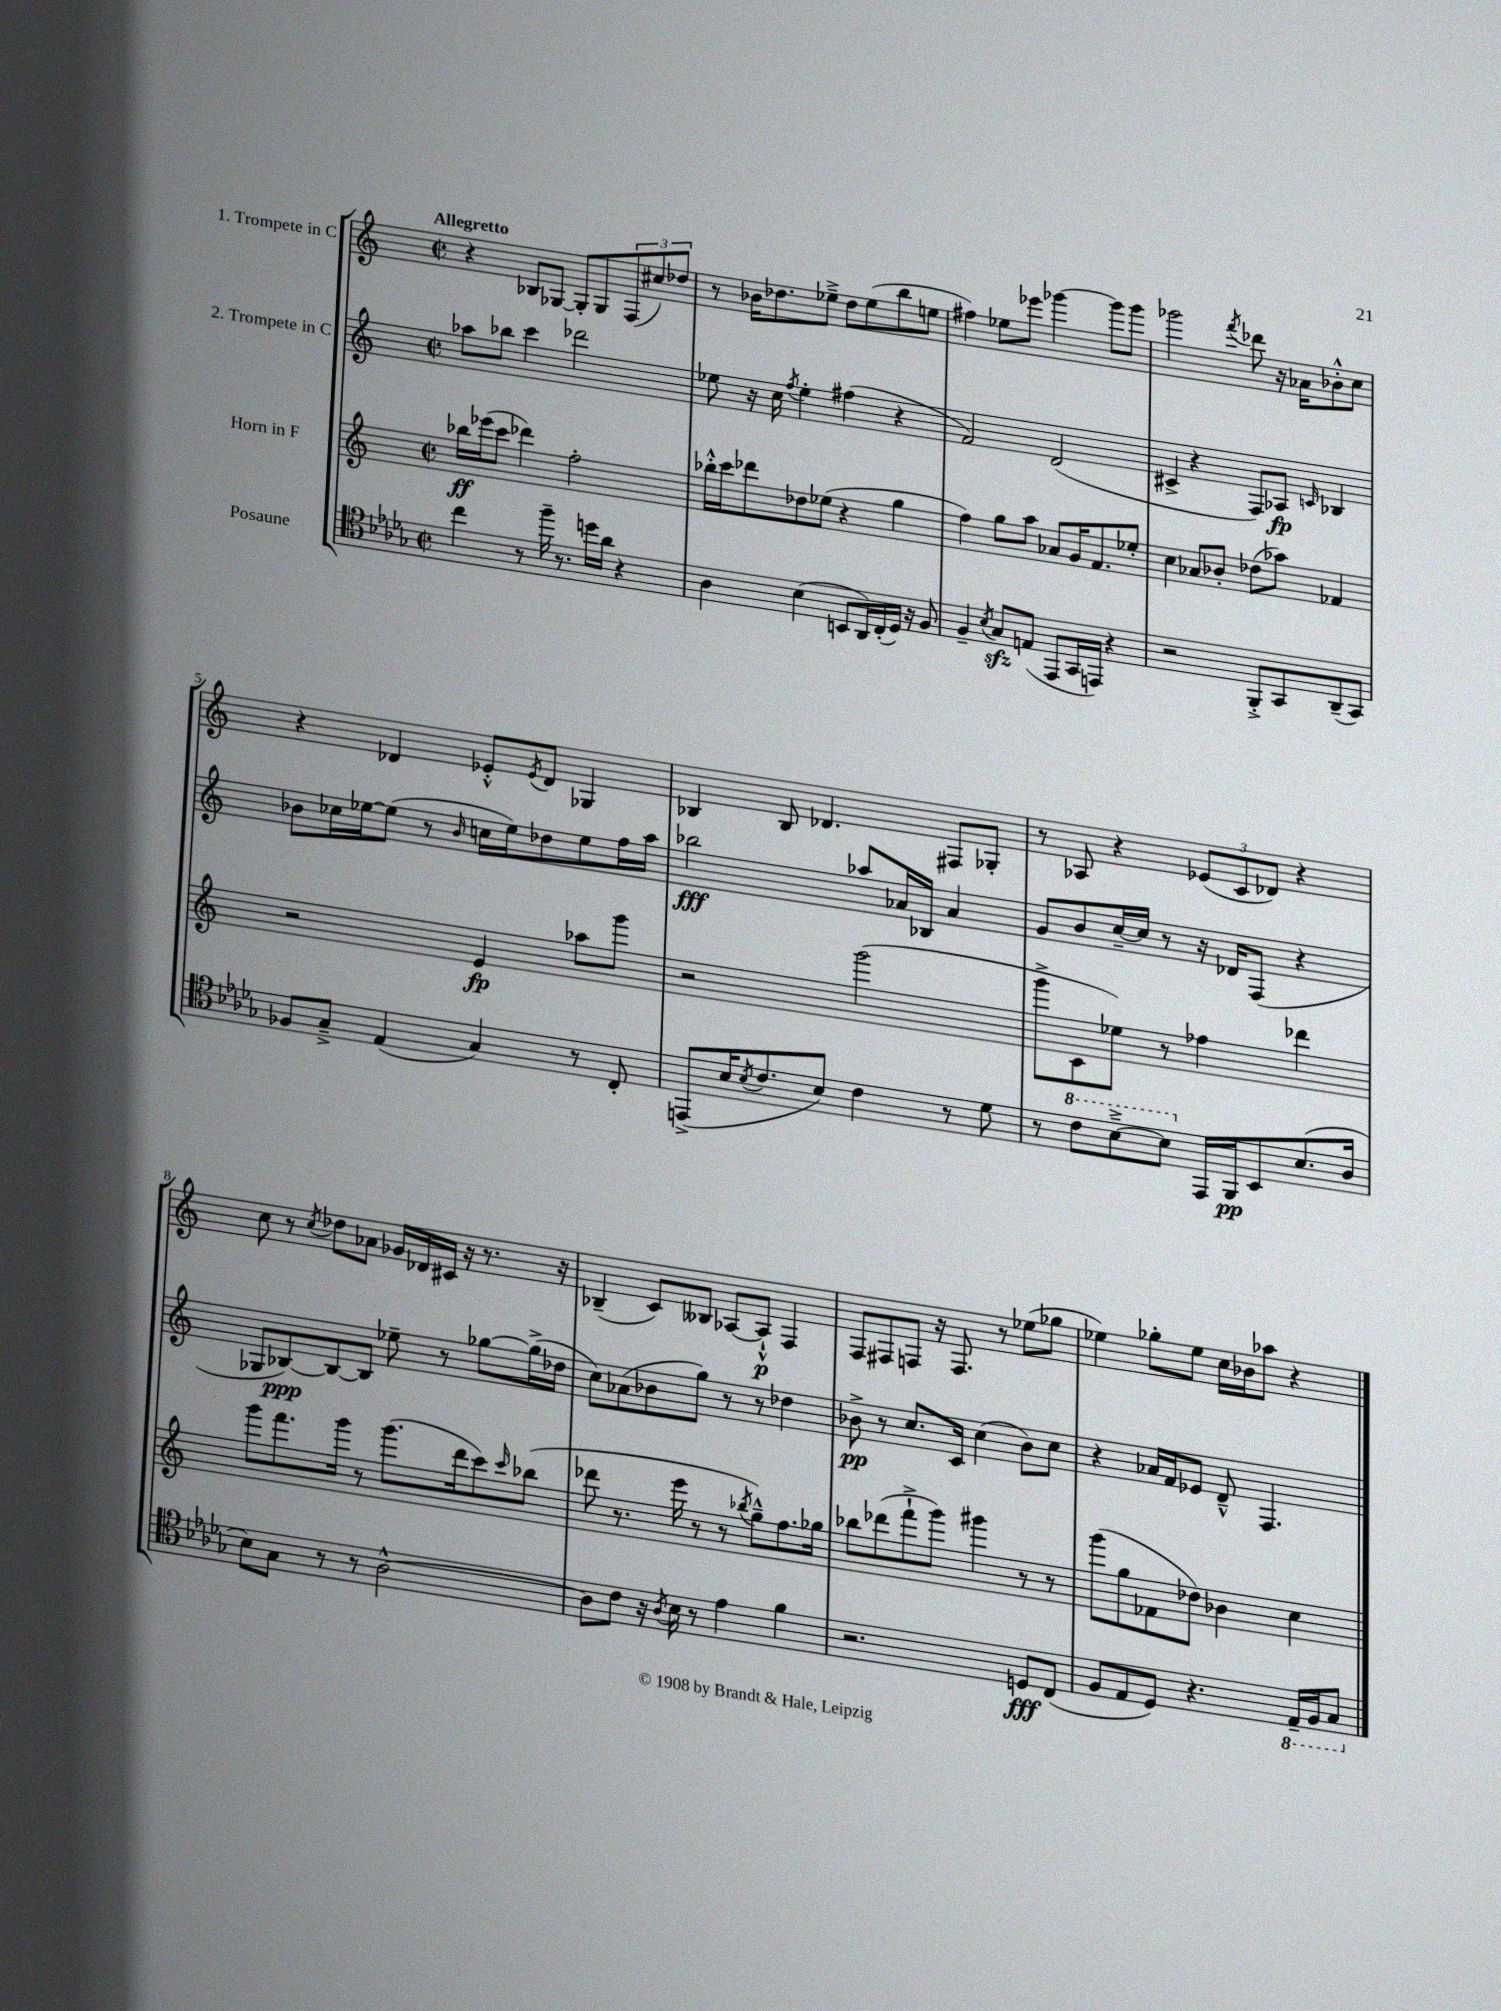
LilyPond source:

<<
\new StaffGroup <<
\new Staff = "s0" \with { instrumentName = "1. Trompete in C" } {
    \clef treble \key c \major \defaultTimeSignature \time 2/2 \tempo "Allegretto"
    r4 bes8 ges8~ ges8-. ges8 \tuplet 3/2 { f8( cis''8) des''8 } |
    r8 bes'16 des''8. ees''8---> des''8 ees''8( b''8 e''8 |
    fis''4) ees''8 ees'''8 ges'''4~ ges'''8 ges'''8 |
    ges'''2 \acciaccatura { f'''8 } des'''8 r16 aes'16 bes'8-.-^ c''8 |
    r4 des'4 ees'8-.-^ \acciaccatura { ees'8 } des'8 ges4 |
    bes4 bes8 des'4. fis8 ges8-. |
    r8 aes8 r4 \tuplet 3/2 { ees'8( c'8 des'8) } r4 |
    c''8 r8 \acciaccatura { c''8 } des''8 aes'8 ges'16 des'16 cis'16 r16 r8. r16 |
    bes4--( c'8) beses8 aes8~ aes8-!-^\p f4 |
    f8 fis8 f8 r16 f8. r8 ees''8( ges''8 |
    ees''4) ges''8-. ees''8 c''16 bes'16 aes''8 r4 \bar "|." |
}
\new Staff = "s1" \with { instrumentName = "2. Trompete in C" } {
    \clef treble \key c \major \defaultTimeSignature \time 2/2
    aes''8 bes''8 c'''4 des'''2 |
    ees''8 r16 c''16 \acciaccatura { f''8 } ees''4-. fis''4( r4 |
    f'2) d'2( |
    cis'4-> r4 f8) aes8\fp \grace { c'16 } bes4 |
    bes'8 ces''16 ees''16~ ees''8( r8 \grace { bes'16 } c''16 ees''16) des''8 ees''8 f''16 a''16 |
    bes''2\fff aes''8 aes'16 bes16 aes'4 |
    g'8 b'8 c''16~-- c''16 r8 r16 des'16 f8( r4 |
    ges8 bes8~\ppp) bes8~ bes8 ees''8-- r8 ges''8~ ges''16->( des''16 |
    c''8) aes'8( bes'8 g''8) r8 r8 des''4 |
    bes'8->\pp r8 c''8. c'16 c''4( bes'8) c''8 |
    r4 aes'16 f'16 ees'8 d'8---^ f4. \bar "|." |
}
\new Staff = "s2" \with { instrumentName = "Horn in F" } {
    \clef treble \key c \major \defaultTimeSignature \time 2/2
    bes''16\ff ees'''16( c'''8 des'''4) f''2-. |
    bes''16-.-^ c'''16 des'''8 des''8 ees''8( r4 g''4 |
    f''4) g''8 a''8 aes'8 g'16 f'8. ees''8-. |
    c''4 aes'8 bes'8-. des''8( aes''8) fes'4 |
    r2 e'4\fp aes''8 g'''8 |
    r2 g'''2( |
    g'''8-> c'8 ees''8) r8 fes''4 des'''4 |
    g'''8 f'''8. g'''16 r8 g'''8.( d'''16 c'''8) \grace { c'''16 } bes''8( |
    des'''8 r8. e'''16 r8 r8 \acciaccatura { bes''8 } g''8---^) f''8. ges''16 |
    bes''8 des'''8( f'''8-!-> g'''8) gis'''4 r8 r8 |
    g'''8( g''8 fes'8 des''8) bes'4 c''4 \bar "|." |
}
\new Staff = "s3" \with { instrumentName = "Posaune" } {
    \clef tenor \key des \major \defaultTimeSignature \time 2/2
    c''4 r8 f''16-- r8. d''16 aes'16 r4 |
    aes4 bes4( b,8 aes,16) c16-.( des16) r16 f8 |
    f4-- \acciaccatura { bes8 } ges8\sfz e8( ees,8 ges,16 e,16) r4 |
    r2 f,8-.-> ges,8 aes,8--( ges,8) |
    fes8 ges8---> ees4( ges4) r8 c8-. |
    e,8->( bes16 \acciaccatura { bes8 } c'8. bes8) c'4 r8 des'8 |
    r8 \ottava #1 c''8 bes'8~---> bes'8 \ottava #0 ees,16 f,16\pp bes,8 bes8.( aes16 |
    bes8) ges8 r8 r8 aes2~-^ |
    aes8 c'8 r16 \acciaccatura { aes8 } bes16 r8 ees'4 f'4 |
    r2. d8\fff c8( |
    f8 ees8 des8) r4. \ottava #-1 ees,16-- f,16 ges,8 \ottava #0 \bar "|." |
}
>>
>>
